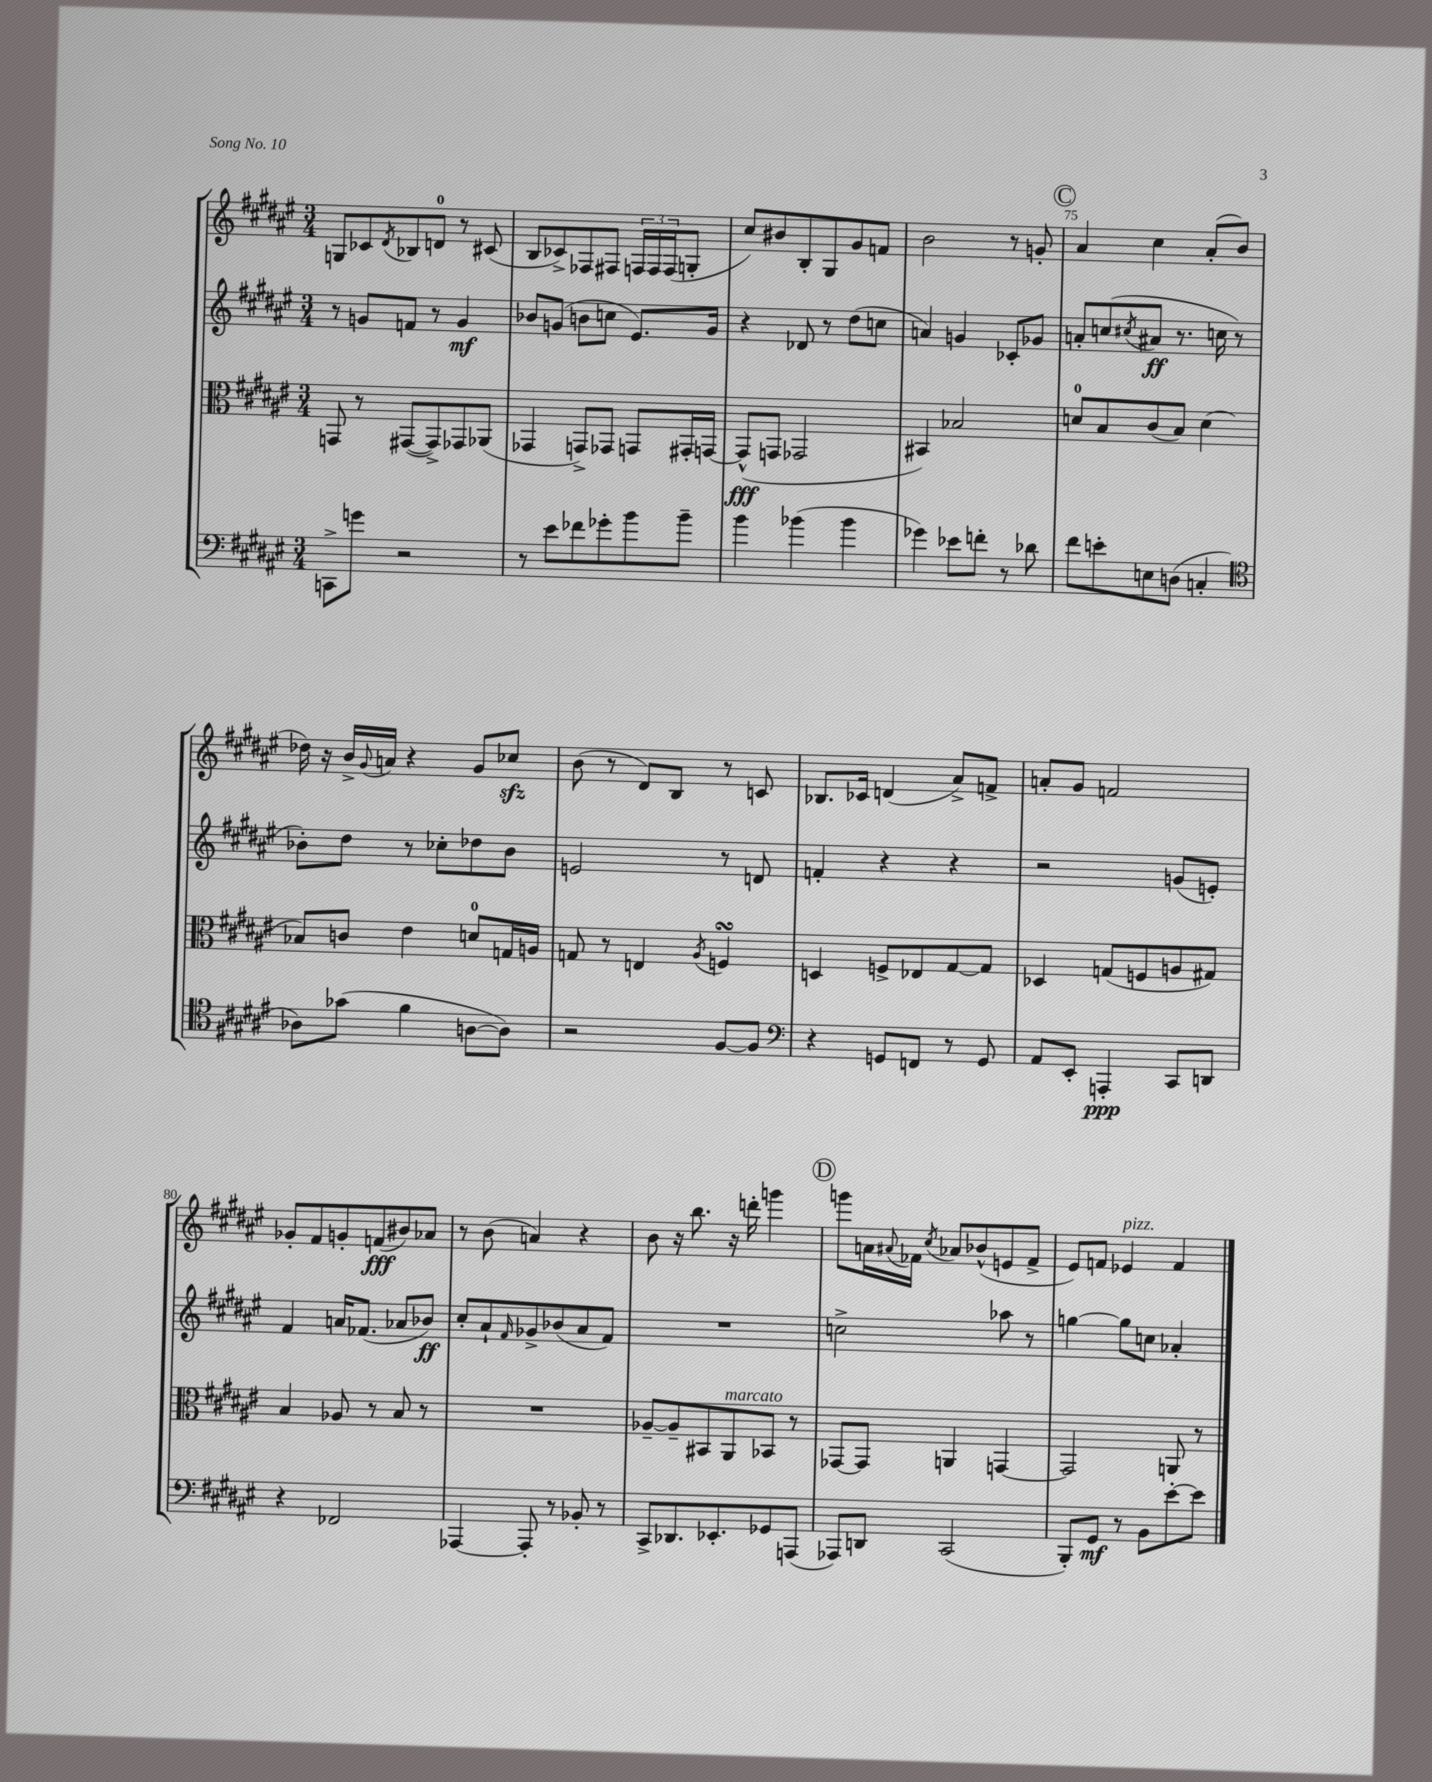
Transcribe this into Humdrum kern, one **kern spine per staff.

**kern	**dynam	**kern	**dynam	**kern	**dynam	**kern	**dynam
*part4	*part4	*part3	*part3	*part2	*part2	*part1	*part1
*staff4	*staff4	*staff3	*staff3	*staff2	*staff2	*staff1	*staff1
*clefF4	*	*clefC3	*	*clefG2	*	*clefG2	*
*k[f#c#g#d#a#e#]	*	*k[f#c#g#d#a#e#]	*	*k[f#c#g#d#a#e#]	*	*k[f#c#g#d#a#e#]	*
*M3/4	*	*M3/4	*	*M3/4	*	*M3/4	*
=71	=71	=71	=71	=71	=71	=71	=71
8CCn^\L	.	8GGn/	.	8r	.	8Gn/L	.
8gn\J	.	8r	.	8gn/L	.	8c-X/	.
.	.	.	.	.	.	8qd#/	.
2r	.	([8GG#X/L	.	8fn/J	.	8B-X/	.
.	.	8GG#^/])	.	8r	.	8dn/J	.
.	.	8GG-X/	.	4g/	mf	8r	.
.	.	(8AA-X/J	.	.	.	(8c#X/	.
=72	=72	=72	=72	=72	=72	=72	=72
8r	.	4GG-X/	.	8b-X/L	.	8B/L	.
8e#\L	.	.	.	(8gn/J	.	8c-X^/)	.
8f-X\	.	8GGn^/L)	.	8bn\L	.	8F-X/	.
8g-X'\	.	8GG-X/J	.	8ccn\J	.	8F#X/J	.
8b\	.	8GGn/L	.	8.e#/L)	.	24Fn/LL	.
.	.	.	.	.	.	24F/	.
.	.	.	.	.	.	(24F/J	.
8b~\J	.	16GG#X'/L	.	.	.	8Gn'/J	.
.	.	[16GGn/JJ	.	16g/Jk	.	.	.
=73	=73	=73	=73	=73	=73	=73	=73
4b\	.	(8GG^^/L]	fff	4r	.	8cc#/L)	.
.	.	8GGn/J	.	.	.	8b#X/	.
(4b-X\	.	2GG-X/	.	8d-X/	.	8B'/	.
.	.	.	.	8r	.	8G#/	.
4b-\	.	.	.	(8dd#\L	.	8g#/	.
.	.	.	.	8ccn\J	.	8fn/J	.
=74	=74	=74	=74	=74	=74	=74	=74
4g-X\)	.	4BB#X/)	.	4an/)	.	2b\	.
8e-X\L	.	2B-X/	.	4gn/	.	.	.
8fn'\J	.	.	.	.	.	.	.
8r	.	.	.	8c-X'/L	.	8r	.
8d-X\	.	.	.	8g-X/J	.	8gn'/	.
!!LO:REH:place=s1:t=C
=75	=75	=75	=75	=75	=75	=75	=75
8f#\L	.	8dn/L	.	8an'/L	.	4a#/	.
8en'\	.	8B/	.	(8ccn/	.	.	.
.	.	.	.	8qcc#X/	.	.	.
8En\	.	(8c#/	.	8a#X/J	ff	4cc#\	.
(8Dn\J	.	8B/J)	.	8.r	.	.	.
4Cn'/	.	(4d\	.	.	.	(8a#'/L	.
.	.	.	.	16ccn\	.	.	.
.	.	.	.	8r	.	8b/J	.
!!LO:LB:g=z
=76	=76	=76	=76	=76	=76	=76	=76
*clefC4	*	*	*	*	*	*	*
8A-X\L)	.	8B-X/L)	.	8b-X'\L)	.	16dd-X\)	.
.	.	.	.	.	.	16r	.
(8g-X\J	.	8cn/J	.	8dd#\J	.	16b^/LL	.
.	.	.	.	.	.	8qqg#/	.
.	.	.	.	.	.	16an/JJ	.
4f#\	.	4e#\	.	8r	.	4r	.
.	.	.	.	8cc-X'\L	.	.	.
[8An\L	.	8dn/L	.	8dd-X\	.	8g#/L	.
8A\J])	.	16Gn/L	.	8b-\J	.	8cc-Xzz/J	.
.	.	16An/JJ	.	.	.	.	.
=77	=77	=77	=77	=77	=77	=77	=77
2r	.	8Gn/	.	2en/	.	(8b\	.
.	.	8r	.	.	.	8r	.
.	.	4En/	.	.	.	8d#/L)	.
.	.	.	.	.	.	8B/J	.
.	.	8qA#/	.	.	.	.	.
[8F#/L	.	4FnsSSs/	.	8r	.	8r	.
8F#/J]	.	.	.	8dn/	.	8cn/	.
=78	=78	=78	=78	=78	=78	=78	=78
*clefF4	*	*	*	*	*	*	*
4r	.	4Dn/	.	4fn'/	.	8.B-X/L	.
.	.	.	.	.	.	16c-X/Jk	.
8GGn/L	.	8Fn^/L	.	4r	.	(4dn/	.
8FFn/J	.	8E-X/	.	.	.	.	.
8r	.	[8G#/	.	4r	.	8a#^/L)	.
8GG/	.	8G#/J]	.	.	.	8fn^/J	.
=79	=79	=79	=79	=79	=79	=79	=79
8AA#/L	.	4D-X/	.	2r	.	8an'/L	.
8EE#'/J	.	.	.	.	.	8g#/J	.
4AAAn'/	ppp	(8Gn/L	.	.	.	2fn/	.
.	.	8Fn/	.	.	.	.	.
8CC#/L	.	8An/	.	(8gn/L	.	.	.
8DDn/J	.	8G#X/J)	.	8en'/J)	.	.	.
!!LO:LB:g=z
=80	=80	=80	=80	=80	=80	=80	=80
4r	.	4B/	.	4f#/	.	8g-X'/L	.
.	.	.	.	.	.	8f#/	.
2FF-X/	.	8A-X/	.	16an/KL	.	8gn'/	.
.	.	.	.	(8.f-X/J	.	.	.
.	.	8r	.	.	.	(8fn/	fff
.	.	8B/	.	8a-X/L	.	8b#X/)	.
.	.	8r	.	8b-X/J)	ff	8a-X/J	.
=81	=81	=81	=81	=81	=81	=81	=81
[4AAA-X/	.	2.r	.	8cc#'/L	.	8r	.
.	.	.	.	8a#`/	.	(8b\	.
.	.	.	.	16qqf#/	.	.	.
8AAA-'/]	.	.	.	8g-X^/	.	4an/)	.
8r	.	.	.	(8b-X/	.	.	.
8BB-X'/	.	.	.	8a#/	.	4r	.
8r	.	.	.	8f#/J)	.	.	.
=82	=82	=82	=82	=82	=82	=82	=82
8CC#^/L	.	[8A-X~/L	.	2.r	.	8b\	.
8.DD-X/	.	8A-~/]	.	.	.	16r	.
.	.	.	.	.	.	8.bb\	.
.	.	8BB#X/	.	.	.	.	.
8.EE-X'/	.	.	.	.	.	.	.
!	!	!LO:TX:a:i:t=marcato	!	!	!	!	!
.	.	8AA#/	.	.	.	16r	.
.	.	.	.	.	.	16dddn'\	.
8GG-X/	.	8BB-X/J	.	.	.	4gggn\	.
(8AAAn/J	.	8r	.	.	.	.	.
!!LO:REH:place=s1:t=D
=83	=83	=83	=83	=83	=83	=83	=83
8AAA-X/L)	.	[8GG-X/L	.	2ccn^\	.	8gggn\L	.
8DDn/J	.	8GG-/J]	.	.	.	16an\L	.
.	.	.	.	.	.	8qqa#X/	.
.	.	.	.	.	.	16f-X\JJ	.
.	.	.	.	.	.	8qcc#/	.
(2CC#/	.	4AAn/	.	.	.	8a-X/L	.
.	.	.	.	.	.	(8b-X^^/	.
.	.	[4GGn/	.	8aa-X\	.	8en/	.
.	.	.	.	8r	.	8f-^/J	.
=84	=84	=84	=84	=84	=84	=84	=84
8BBB'/L)	.	2GG/]	.	[4ggn\	.	8e#/L)	.
8GG#/J	mf	.	.	.	.	8fn/J	.
!	!	!	!	!	!	!LO:TX:a:i:t=pizz.	!
8r	.	.	.	8gg\L]	.	4e-X/	.
8BB\L	.	.	.	8ccn\J	.	.	.
[8e#'\	.	8AAn/	.	4a-X'/	.	4f/	.
8e#\J]	.	8r	.	.	.	.	.
==	==	==	==	==	==	==	==
*-	*-	*-	*-	*-	*-	*-	*-
